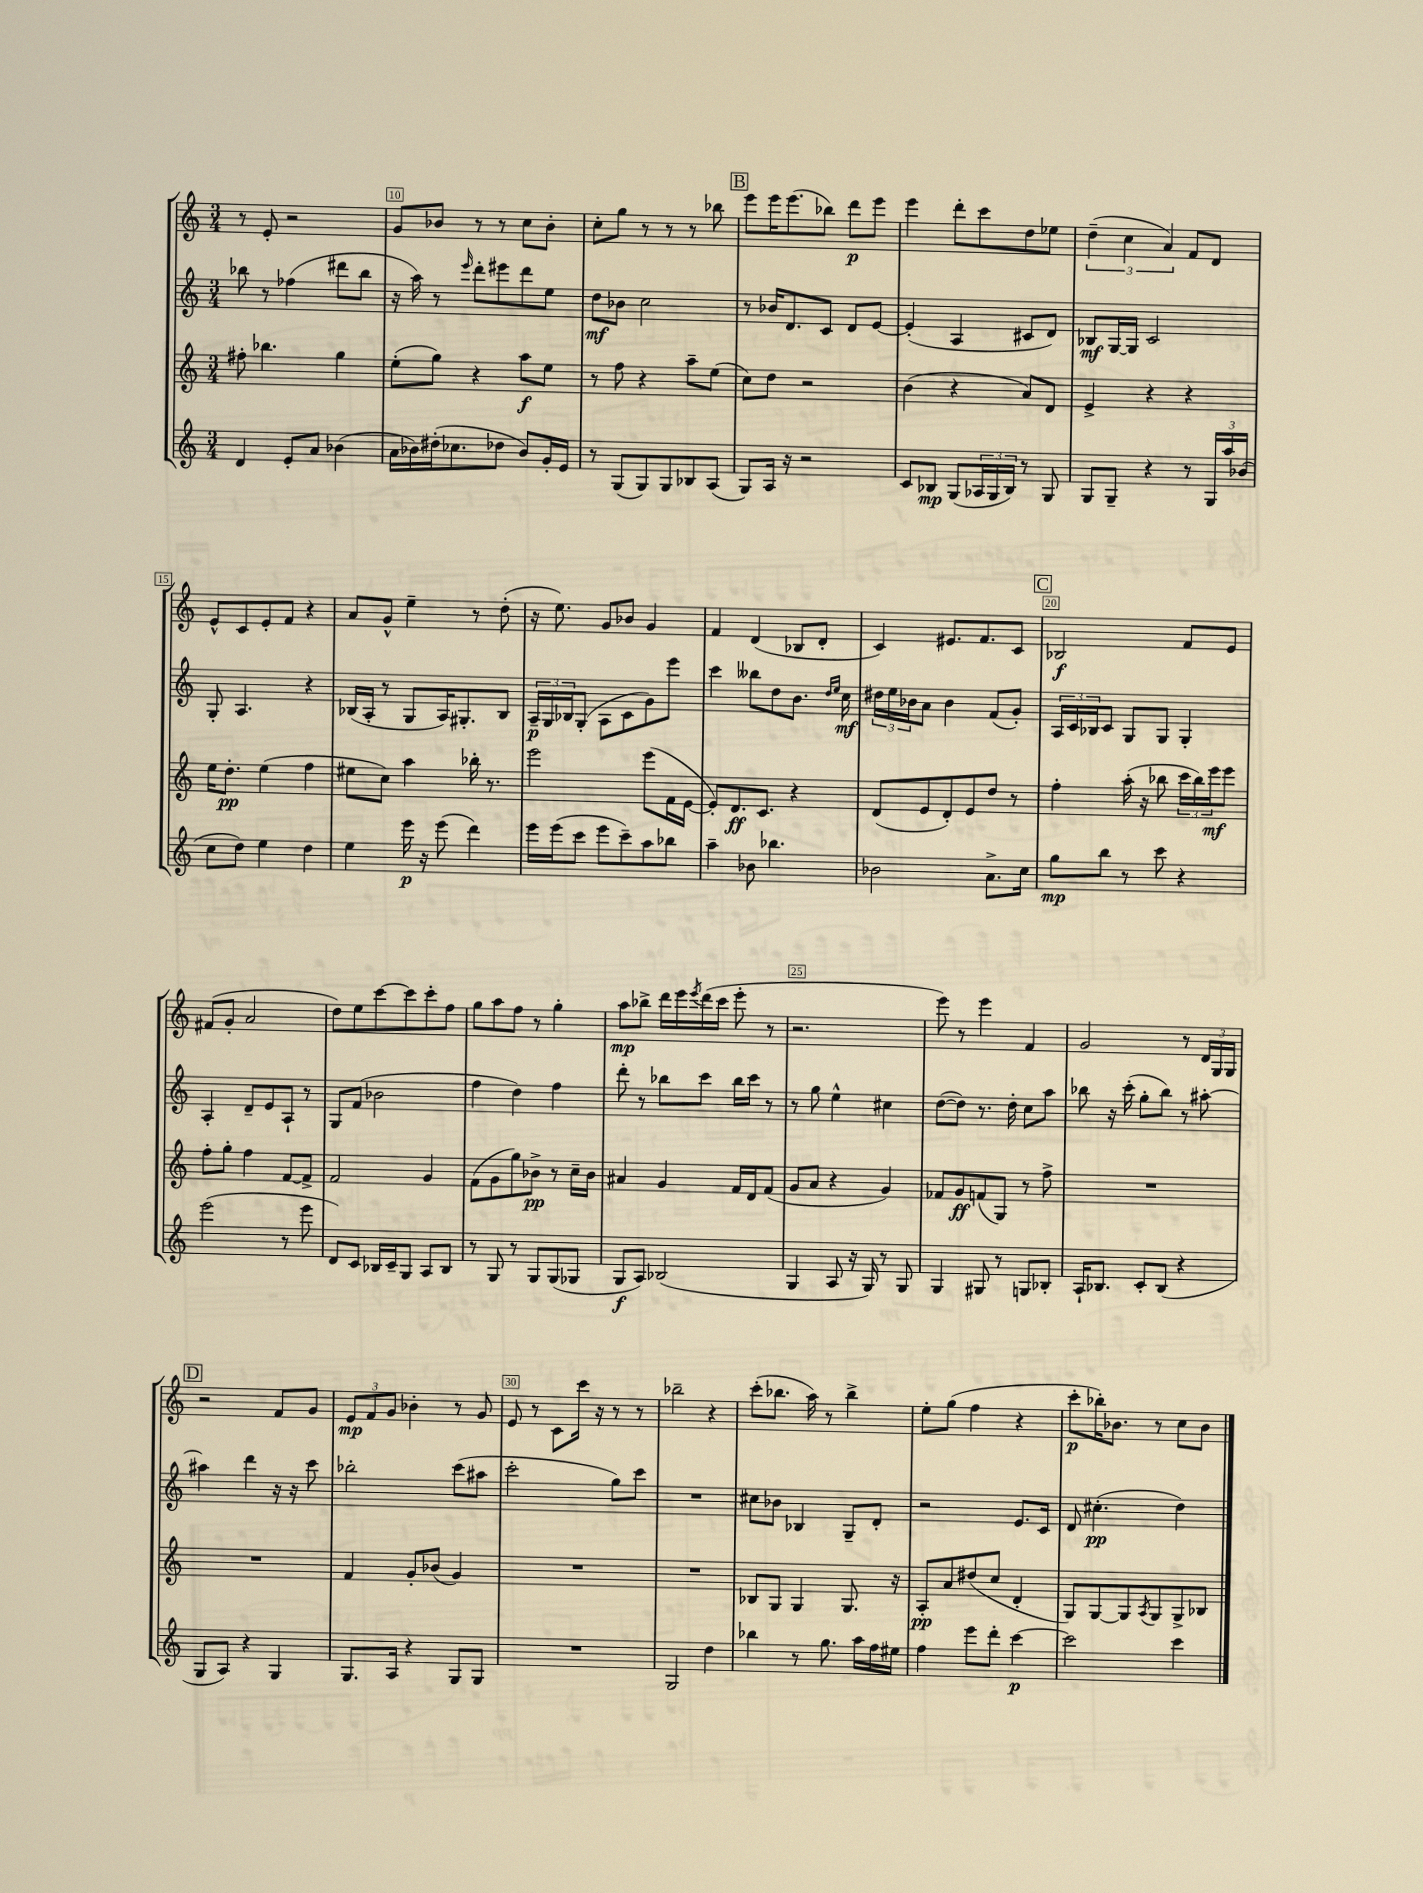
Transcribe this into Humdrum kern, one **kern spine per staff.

**kern	**dynam	**kern	**dynam	**kern	**dynam	**kern	**dynam
*part4	*part4	*part3	*part3	*part2	*part2	*part1	*part1
*staff4	*staff4	*staff3	*staff3	*staff2	*staff2	*staff1	*staff1
*clefG2	*	*clefG2	*	*clefG2	*	*clefG2	*
*k[]	*	*k[]	*	*k[]	*	*k[]	*
*M3/4	*	*M3/4	*	*M3/4	*	*M3/4	*
=9	=9	=9	=9	=9	=9	=9	=9
4d/	.	8ff#X'\	.	8bb-X\	.	8r	.
.	.	4.bb-X\	.	8r	.	8e'/	.
8e'/L	.	.	.	(4ff-X\	.	2r	.
8a/J	.	.	.	.	.	.	.
(4b-X\	.	4gg\	.	8ddd#X\L	.	.	.
.	.	.	.	8bb-\J	.	.	.
=10	=10	=10	=10	=10	=10	=10	=10
16a\LL	.	(8ee'\L	.	16r	.	8g/L	.
16b-X\)	.	.	.	16aa\)	.	.	.
(16dd#X'\J	.	8gg\J)	.	8r	.	8b-X/J	.
8.cc-X\	.	.	.	.	.	.	.
.	.	.	.	16qqeee/	.	.	.
.	.	4r	.	8ddd'\L	.	8r	.
8dd-X\J	.	.	.	8eee#X\	.	8r	.
8b-/L)	.	8aa\L	f	8ddd\	.	8cc\L	.
16g'/L	.	8ee\J	.	8ee\J	.	8b-'\J	.
16e/JJ	.	.	.	.	.	.	.
=11	=11	=11	=11	=11	=11	=11	=11
8r	.	8r	.	8dd\L	mf	8cc'\L	.
(8G/L	.	8ff\	.	8b-X\J	.	8gg\J	.
8G/)	.	4r	.	2cc\	.	8r	.
8G/	.	.	.	.	.	8r	.
8B-X/	.	8aa~\L	.	.	.	8r	.
(8A/J	.	(8ee\J	.	.	.	8bb-X\	.
!!LO:REH:place=s1:t=B
=12	=12	=12	=12	=12	=12	=12	=12
8G/L)	.	8cc\L)	.	8r	.	8eee\L	.
16A/Jk	.	8dd\J	.	16b-X/KL	.	16eee\K	.
16r	.	.	.	8.d/	.	(8.eee\	.
2r	.	2r	.	.	.	.	.
.	.	.	.	8c/J	.	8bb-X\J)	.
.	.	.	.	8d/L	.	8ddd\L	p
.	.	.	.	[8e/J	.	8eee\J	.
=13	=13	=13	=13	=13	=13	=13	=13
8c/L	.	(4b\	.	(4e'/]	.	4eee\	.
8B-X/J	mp	.	.	.	.	.	.
(8G/L	.	4r	.	4A/	.	8ddd'\L	.
24A-X/L	.	.	.	.	.	8ccc\	.
24G/	.	.	.	.	.	.	.
24B-/JJ)	.	.	.	.	.	.	.
8r	.	8a/L)	.	8c#X/L	.	8dd\	.
8G/	.	8d/J	.	8d/J)	.	8ee-X\J	.
=14	=14	=14	=14	=14	=14	=14	=14
8G/L	.	4e^/	.	8B-X/L	mf	(6dd~\	.
8G~/J	.	.	.	[16G/L	.	.	.
.	.	.	.	.	.	6cc\	.
.	.	.	.	16G/JJ]	.	.	.
4r	.	4r	.	2c/	.	.	.
.	.	.	.	.	.	6a/)	.
8r	.	4r	.	.	.	8f/L	.
24G/LL	.	.	.	.	.	8d/J	.
24aa/	.	.	.	.	.	.	.
(24b-X/JJ	.	.	.	.	.	.	.
!!LO:LB:g=z
=15	=15	=15	=15	=15	=15	=15	=15
8cc\L	.	16ee\KL	.	8G'/	.	8e^^/L	.
.	.	8.dd'\J	pp	.	.	.	.
8dd\J)	.	.	.	4.A/	.	8c/	.
4ee\	.	(4ee\	.	.	.	8e'/	.
.	.	.	.	.	.	8f/J	.
4dd\	.	4ff\	.	4r	.	4r	.
=16	=16	=16	=16	=16	=16	=16	=16
4ee\	.	8ee#X\L	.	(16B-X/LL	.	8a/L	.
.	.	.	.	16A'/JJ	.	.	.
.	.	8cc\J)	.	8r	.	8g^^/J	.
16eee\	p	4aa\	.	8G/L	.	4ee~\	.
16r	.	.	.	.	.	.	.
(8eee\	.	.	.	16A/K)	.	.	.
.	.	.	.	8.G#X'/	.	.	.
4ddd\)	.	16bb-X'\	.	.	.	8r	.
.	.	8.r	.	.	.	.	.
.	.	.	.	8B-/J	.	(8dd'\	.
=17	=17	=17	=17	=17	=17	=17	=17
16eee\LL	.	2eee\	.	24A~/LL	p	16r	.
.	.	.	.	24G/	.	.	.
(16eee\J	.	.	.	.	.	8.ee\)	.
.	.	.	.	24B-X/J	.	.	.
8ccc\J	.	.	.	(8G'/J	.	.	.
8eee\L	.	.	.	8A\L	.	8g/L	.
8ccc~\)	.	.	.	8c\	.	8b-X/J	.
8aa\	.	(8eee\L	.	8g\)	.	4g/	.
8bb-X\J	.	16f\L	.	8eee\J	.	.	.
.	.	[16e\JJ	.	.	.	.	.
=18	=18	=18	=18	=18	=18	=18	=18
4aa~\	.	8e'/L])	.	4ccc\	.	4f/	.
.	.	8.d/	ff	.	.	.	.
8b-X\	.	.	.	8bb--X\L	.	(4d/	.
.	.	8.c/J	.	.	.	.	.
4.bb-X\	.	.	.	8dd\	.	.	.
.	.	4r	.	8.b\J	.	8B-X/L	.
.	.	.	.	.	.	8d'/J	.
.	.	.	.	16qqdd/LL	.	.	.
.	.	.	.	16qqee/JJ	.	.	.
.	.	.	.	16cc\	mf	.	.
=19	=19	=19	=19	=19	=19	=19	=19
2b-X\	.	(8d/L	.	24dd#X\LL	.	4c/)	.
.	.	.	.	24ee\	.	.	.
.	.	.	.	24b-X\J	.	.	.
.	.	8e/	.	8a\J	.	.	.
.	.	8d'/)	.	4b-\	.	8.e#X/L	.
.	.	8e/	.	.	.	.	.
.	.	.	.	.	.	8.f/	.
8.a^\L	.	8dd/J	.	(8f/L	.	.	.
.	.	8r	.	8g'/J)	.	8c/J	.
16cc\Jk	.	.	.	.	.	.	.
!!LO:REH:place=s1:t=C
=20	=20	=20	=20	=20	=20	=20	=20
8gg\L	mp	4ff'\	.	24A/LL	.	2B-X/	f
.	.	.	.	24c/	.	.	.
.	.	.	.	24B-X/J	.	.	.
8bb\J	.	.	.	8c/J	.	.	.
8r	.	(16aa'\	.	8G/L	.	.	.
.	.	16r	.	.	.	.	.
8ccc\	.	8bb-X\	.	8G/J	.	.	.
4r	.	24ccc\LL	.	4G'/	.	8f/L	.
.	.	24bb-\)	.	.	.	.	.
.	.	24eee\J	mf	.	.	.	.
.	.	8eee\J	.	.	.	8e/J	.
!!LO:LB:g=z
=21	=21	=21	=21	=21	=21	=21	=21
(2eee\	.	8ff'\L	.	4A'/	.	(8f#X/L	.
.	.	8gg'\J	.	.	.	8g'/J	.
.	.	4ff\	.	8d~/L	.	2a/	.
.	.	.	.	8e/	.	.	.
8r	.	[8f/L	.	8A`/J	.	.	.
8eee\	.	8f^/J]	.	8r	.	.	.
=22	=22	=22	=22	=22	=22	=22	=22
8d/L)	.	2f/	.	8G/L	.	8dd\L)	.
8c/J	.	.	.	(8f/J	.	8ee\	.
16B-X/LL	.	.	.	2b-X\	.	[8ccc\	.
16c~/J	.	.	.	.	.	.	.
8G/J	.	.	.	.	.	8ccc\]	.
8A/L	.	4g/	.	.	.	8ccc'\	.
8B-/J	.	.	.	.	.	8ff\J	.
=23	=23	=23	=23	=23	=23	=23	=23
8r	.	(8f\L	.	4ff\	.	8gg\L	.
8G/	.	8g\	.	.	.	8aa\	.
8r	.	8gg\)	.	4dd\)	.	8ff\J	.
8G/L	.	8b-X^\J	pp	.	.	8r	.
(8G/	.	8r	.	4ff\	.	4gg'\	.
8G-X/J	.	16cc~\LL	.	.	.	.	.
.	.	16b-\JJ	.	.	.	.	.
=24	=24	=24	=24	=24	=24	=24	=24
8G/L	f	4a#X/	.	8ddd'\	.	8aa\L	mp
8A/J)	.	.	.	8r	.	8bb-X^\J	.
(2B-X/	.	4g/	.	8bb-X\L	.	16ddd\LL	.
.	.	.	.	.	.	16eee\	.
.	.	.	.	.	.	8qeee/	.
.	.	.	.	8ccc\J	.	(16ddd\	.
.	.	.	.	.	.	16ccc\JJ	.
.	.	16f/LL	.	16bb-\LL	.	8eee'\	.
.	.	16d/J	.	16ccc\JJ	.	.	.
.	.	(8f/J	.	8r	.	8r	.
=25	=25	=25	=25	=25	=25	=25	=25
4G/	.	8g/L	.	8r	.	2.r	.
.	.	8a/J	.	8gg\	.	.	.
8A/	.	4r	.	4ee^^\	.	.	.
16r	.	.	.	.	.	.	.
16G/)	.	.	.	.	.	.	.
8r	.	4g/)	.	4cc#X\	.	.	.
8G/	.	.	.	.	.	.	.
=26	=26	=26	=26	=26	=26	=26	=26
4G/	.	8f-X/L	.	([8dd\L	.	8eee\)	.
.	.	8g/	ff	8dd\J])	.	8r	.
8G#X/	.	(8fn/	.	8.r	.	4eee\	.
8r	.	8G/J)	.	.	.	.	.
.	.	.	.	16dd'\	.	.	.
8Gn/L	.	8r	.	8cc\L	.	4f/	.
8B-X'/J	.	8ff^\	.	8aa\J	.	.	.
=27	=27	=27	=27	=27	=27	=27	=27
16A`/KL	.	2.r	.	8bb-X\	.	2g/	.
8.B-X/J	.	.	.	.	.	.	.
.	.	.	.	16r	.	.	.
.	.	.	.	(16ccc'\	.	.	.
8c'/L	.	.	.	8gg'\L	.	.	.
(8B-/J	.	.	.	8bb-\J)	.	.	.
4r	.	.	.	8r	.	8r	.
.	.	.	.	[8aa#X'\	.	24d/LL	.
.	.	.	.	.	.	24G/	.
.	.	.	.	.	.	24G/JJ	.
!!LO:LB:g=z
!!LO:REH:place=s1:t=D
=28	=28	=28	=28	=28	=28	=28	=28
8G/L	.	2.r	.	4aa#X\]	.	2r	.
8A/J)	.	.	.	.	.	.	.
4r	.	.	.	4ddd\	.	.	.
4G/	.	.	.	16r	.	8f/L	.
.	.	.	.	16r	.	.	.
.	.	.	.	8ccc\	.	8g/J	.
=29	=29	=29	=29	=29	=29	=29	=29
8.G/L	.	4f/	.	2bb-X'\	.	12e/L	mp
.	.	.	.	.	.	12f/	.
.	.	.	.	.	.	12g/J	.
16A/Jk	.	.	.	.	.	.	.
4r	.	8g'/L	.	.	.	4b-X'\	.
.	.	(8b-X/J	.	.	.	.	.
8G/L	.	4g/)	.	(8ccc\L	.	8r	.
8G/J	.	.	.	8aa#X\J	.	8g/	.
=30	=30	=30	=30	=30	=30	=30	=30
2.r	.	2.r	.	2ccc'\	.	8e/	.
.	.	.	.	.	.	8r	.
.	.	.	.	.	.	8c\L	.
.	.	.	.	.	.	16ccc\Jk	.
.	.	.	.	.	.	16r	.
.	.	.	.	8gg\L)	.	8r	.
.	.	.	.	8ccc\J	.	8r	.
=31	=31	=31	=31	=31	=31	=31	=31
2G/	.	2.r	.	2.r	.	2bb-X~\	.
4dd\	.	.	.	.	.	4r	.
=32	=32	=32	=32	=32	=32	=32	=32
4bb-X\	.	8B-X/L	.	8cc#X\L	.	(8ccc'\L	.
.	.	8G/J	.	8b-X\J	.	8.bb-X\J	.
8r	.	4G/	.	4B-X/	.	.	.
.	.	.	.	.	.	16aa\)	.
8.gg\	.	.	.	.	.	8r	.
.	.	8.G/	.	8G~/L	.	4bb-^\	.
16aa\LL	.	.	.	.	.	.	.
16ff\	.	.	.	8d'/J	.	.	.
16ee#X\JJ	.	16r	.	.	.	.	.
=33	=33	=33	=33	=33	=33	=33	=33
4ff\	.	8A'/L	pp	2r	.	8ee'\L	.
.	.	8a/	.	.	.	(8gg\J	.
8eee\L	.	(8dd#X/	.	.	.	4ff\	.
8ddd'\J	.	8cc/J	.	.	.	.	.
[4ccc\	p	4d'/	.	8.e/L	.	4r	.
.	.	.	.	16c/Jk	.	.	.
=34	=34	=34	=34	=34	=34	=34	=34
2ccc\]	.	8G/L)	.	8d/	.	8ccc'\L	p
.	.	[8G/	.	(4.cc#X'\	pp	16bb-X'\K)	.
.	.	.	.	.	.	8.b-X\J	.
.	.	8G/]	.	.	.	.	.
.	.	8qA/	.	.	.	.	.
.	.	8G/	.	.	.	8r	.
4ccc\	.	8G^/	.	4dd\)	.	8cc\L	.
.	.	8B-X/J	.	.	.	8b-\J	.
==	==	==	==	==	==	==	==
*-	*-	*-	*-	*-	*-	*-	*-
